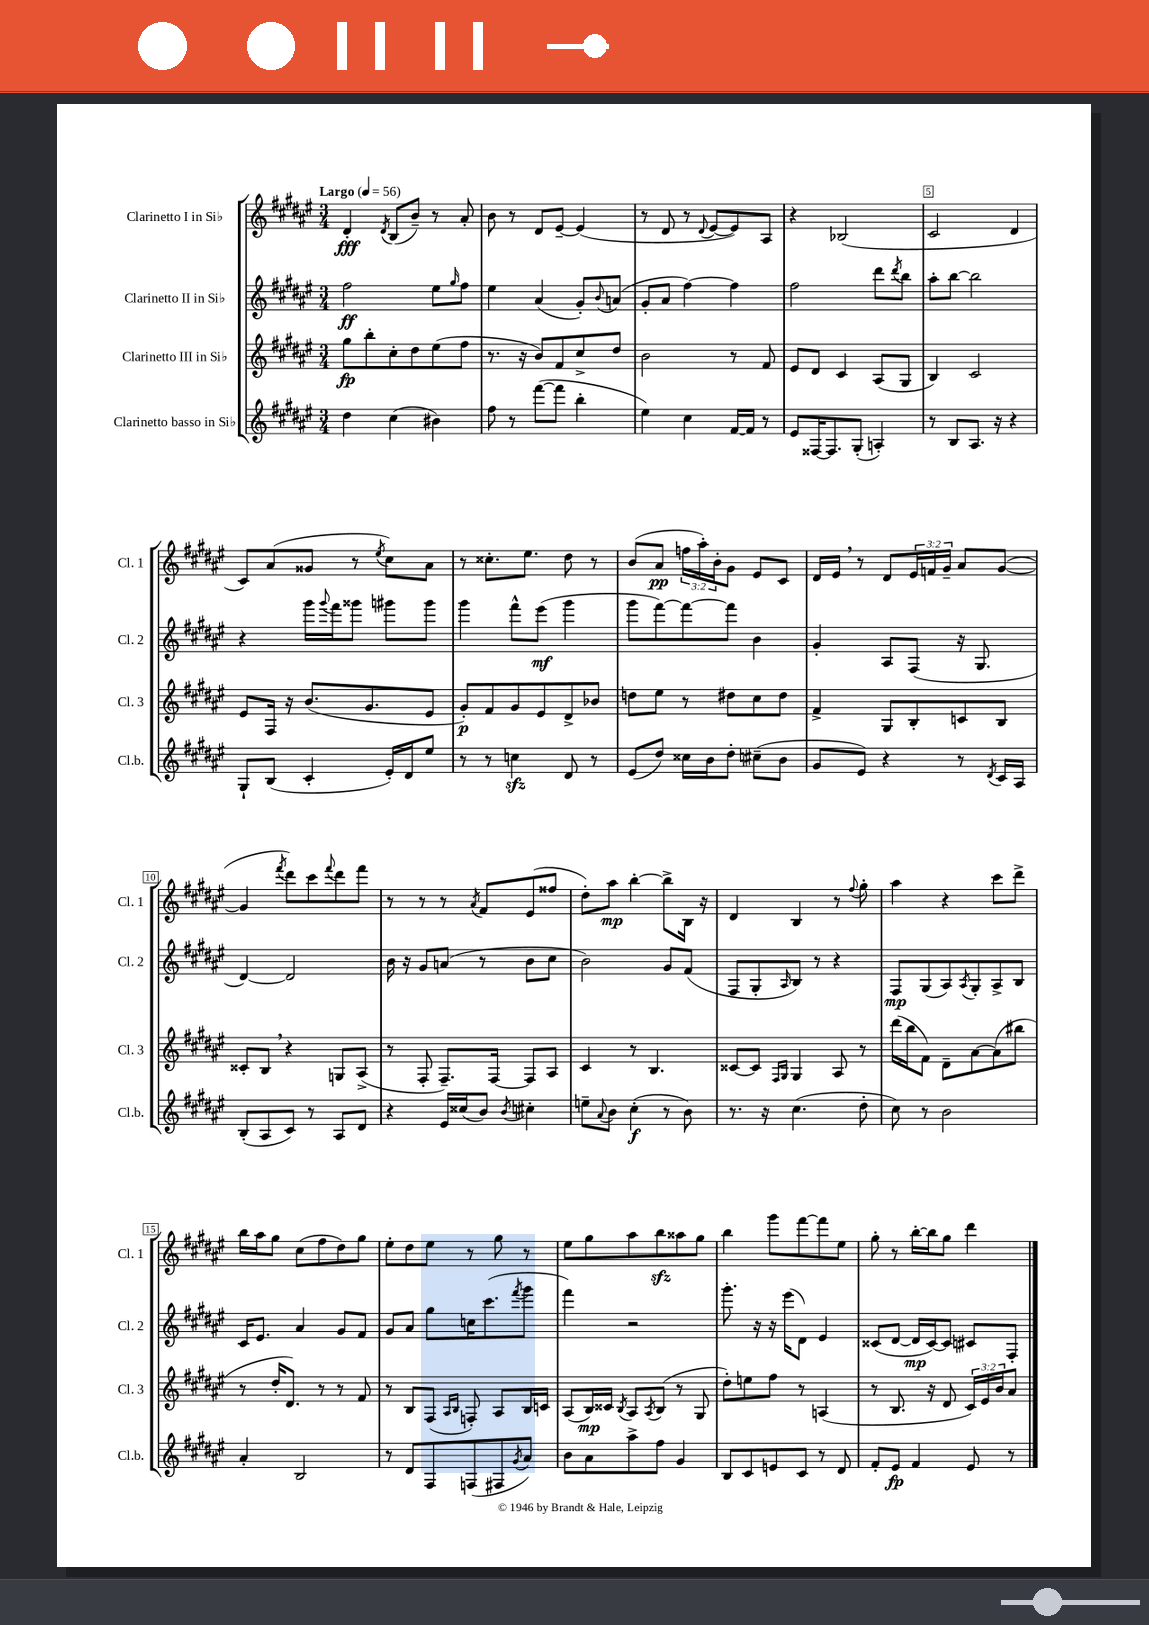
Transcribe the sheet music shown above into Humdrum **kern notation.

**kern	**kern	**kern	**kern
*staff4	*staff3	*staff2	*staff1
*clefG2	*clefG2	*clefG2	*clefG2
*k[f#c#g#d#a#e#]	*k[f#c#g#d#a#e#]	*k[f#c#g#d#a#e#]	*k[f#c#g#d#a#e#]
*M3/4	*M3/4	*M3/4	*M3/4
*MM56	*MM56	*MM56	*MM56
4dd#	8gg#	2ff#	4d#'
.	8bb'	.	.
.	.	.	8qd#
(4cc#	8cc#'	.	(8B
.	8dd#	.	8b~)
4b#)	(8ee#	8ee#	8r
.	.	16qqgg#	.
.	8ff#	8ff#	8a#'
=	=	=	=
8ff#	8.r	4ee#	8b
8r	.	.	8r
.	16r	.	.
([8fff#	8b)	(4a#	8d#
8fff#]	8f#	.	[8e#~
4bb'	8cc#^	8g#')	(4e#]
.	.	8qqb	.
.	8dd#	(8a	.
=	=	=	=
4ee#)	2b	8g#'	8r
.	.	8a#	8d#
4cc#	.	[4ff#)	8r
.	.	.	8qqd#
.	.	.	[8e#
[16f#	8r	4ff#]	8e#])
16f#]	.	.	.
8r	8f#	.	8A#
=	=	=	=
8e#	8e#	2ff#	4r
[16F##	8d#	.	.
8.F##]	.	.	.
.	4c#	.	(2B-
(8G#'	.	.	.
4A')	(8A#	8ddd#	.
.	.	8qddd#	.
.	8G#	8bb	.
=	=	=	=
8r	4B)	8aa#'	2c#
8B	.	[8bb	.
8.A#	2c#	2bb]	.
16r	.	.	.
4r	.	.	4d#
=	=	=	=
8G#`	8e#	4r	8c#)
(8B	16F#	.	(8a#
.	16r	.	.
4c#'	(8.b	16ggg#	8g##
.	.	8qqggg#	.
.	.	16fff#	.
.	.	8ggg##	8r
.	8.g#	.	.
.	.	.	8qee#
16e#')	.	8ggg#	8cc#)
16d#	.	.	.
8ee#	8e#	8ggg#	8a#
=	=	=	=
8r	8g#')	4ggg#	8r
8r	8f#	.	8.cc##'
4cc	8g#	8fff#^^	.
.	.	.	8.ee#
.	8e#	(8eee#	.
8d#	8d#^	4ggg#	8dd#
8r	8b-	.	8r
=	=	=	=
(8e#	8dd	8ggg#	(8b
8dd#)	8ee#	[8fff#)	8a#
16cc##	8r	8fff#_	24ff
.	.	.	24aa#')
16b	.	.	.
.	.	.	24b'
8dd#'	8dd#	8fff#]	8g#
(8cc#~	8cc#	4b	8e#
8b	8dd#	.	8c#
=	=	=	=
8g#	4f#^	4g#'	16d#
.	.	.	16e#
8e#)	.	.	8r
4r	8G#	8A#	8d#
.	8B'	(8F#	24e#
.	.	.	24f
.	.	.	24g#~
8r	8c	16r	8a#
.	.	8.G#	.
8qd#	.	.	.
16c#	8B	.	([8g#
16A#	.	.	.
=	=	=	=
(8B'	8c##'	[4d#)	4g#]
8A#	8B	.	.
.	.	.	8qfff#
8c#)	4r	2d#]	8ddd#)
8r	.	.	8ccc#
.	.	.	8qqfff#
8A#	8G	.	8ddd#
8d#	(8A#^	.	8fff#
=	=	=	=
4r	8r	16b	8r
.	.	16r	.
.	8F#'	8g#	8r
16e#	8.F#~)	(8a	8r
(16cc##	.	.	.
.	.	.	8qa#
8b)	.	8r	8f#
.	[16F#	.	.
8qb	.	.	.
4cc#'	8F#]	8b	(8e#
.	8A#	8cc#	8ff##
=	=	=	=
8ee~	4c#	2b)	8dd#')
8qqa#	.	.	.
8b	.	.	8aa#
(4cc#'	8r	.	[4bb'
.	4.B	.	.
8r	.	8g#	8bb^]
8b)	.	(8f#	16B
.	.	.	16r
=	=	=	=
8.r	[8c##	8F#	4d#
.	8c##]	8G#'	.
16r	.	.	.
.	16qqF#	.	.
.	16qqG#	16qqA#	.
(4.cc#	4G#	8B)	4B
.	.	8r	.
.	8A#	4r	8r
.	.	.	8qqff#
8dd#'	8r	.	8gg#'
=	=	=	=
8cc#)	(16ddd#	8F#	4aa#
.	16bb	.	.
8r	8f#)	(8G#	.
2b	8d#~	8A#)	4r
.	.	8qA#	.
.	[8a#	8G#'	.
.	(8a#]	8A#^	8ccc#
.	8bb#	8B	8ddd#^
=	=	=	=
4a#'	8r	16c#	16bb
.	.	8.e#	16aa#
.	16dd#'	.	8gg#
.	8.d#)	.	.
2B	.	4a#	(8cc#
.	8r	.	8ff#
.	8r	8g#	8dd#)
.	8f#	8f#	8gg#
=	=	=	=
8r	8r	8g#	8ee#'
8d#	8B	8a#	8dd#
8F#	(8F#	8gg#	8ee#
.	16qqA#	.	.
.	16qqB	.	.
(8F	8F')	16cc	8r
.	.	(8.ccc#	.
8F#	8A#	.	8gg#
8qg#	.	8qfff#	.
8a#)	16B	8ggg#	8r
.	16c	.	.
=	=	=	=
8b	(8A#	4fff#)	8ee#
8a#	16B)	.	8gg#
.	16c##	.	.
.	8qB	.	.
8aa#^	8A#	2r	8aa#
.	8qA#	.	.
8ff#	(8B	.	8bb
4g#	8r	.	8aa##
.	8G#	.	8gg#
=	=	=	=
8B	8dd#')	8.ggg#'	4bb
8c#	8ee	.	.
.	.	16r	.
8e	8ff#	16r	8ggg#
.	.	(16eee#	.
8c#	8r	8d#)	[8fff#
8r	(4A	4e#	8fff#]
8d#	.	.	8ee#
=	=	=	=
8f#'	8r	(8c##	8gg#'
8e#	8.B	[8d#	8r
4f#	.	16d#]	[16bb'
.	16r	[16c##)	16bb]
.	8d#	8c##]	8gg#
8e#	24c#)	8c#	4ddd#
.	24e#	.	.
.	24b	.	.
8r	8a#	8F#'	.
==	==	==	==
*-	*-	*-	*-
